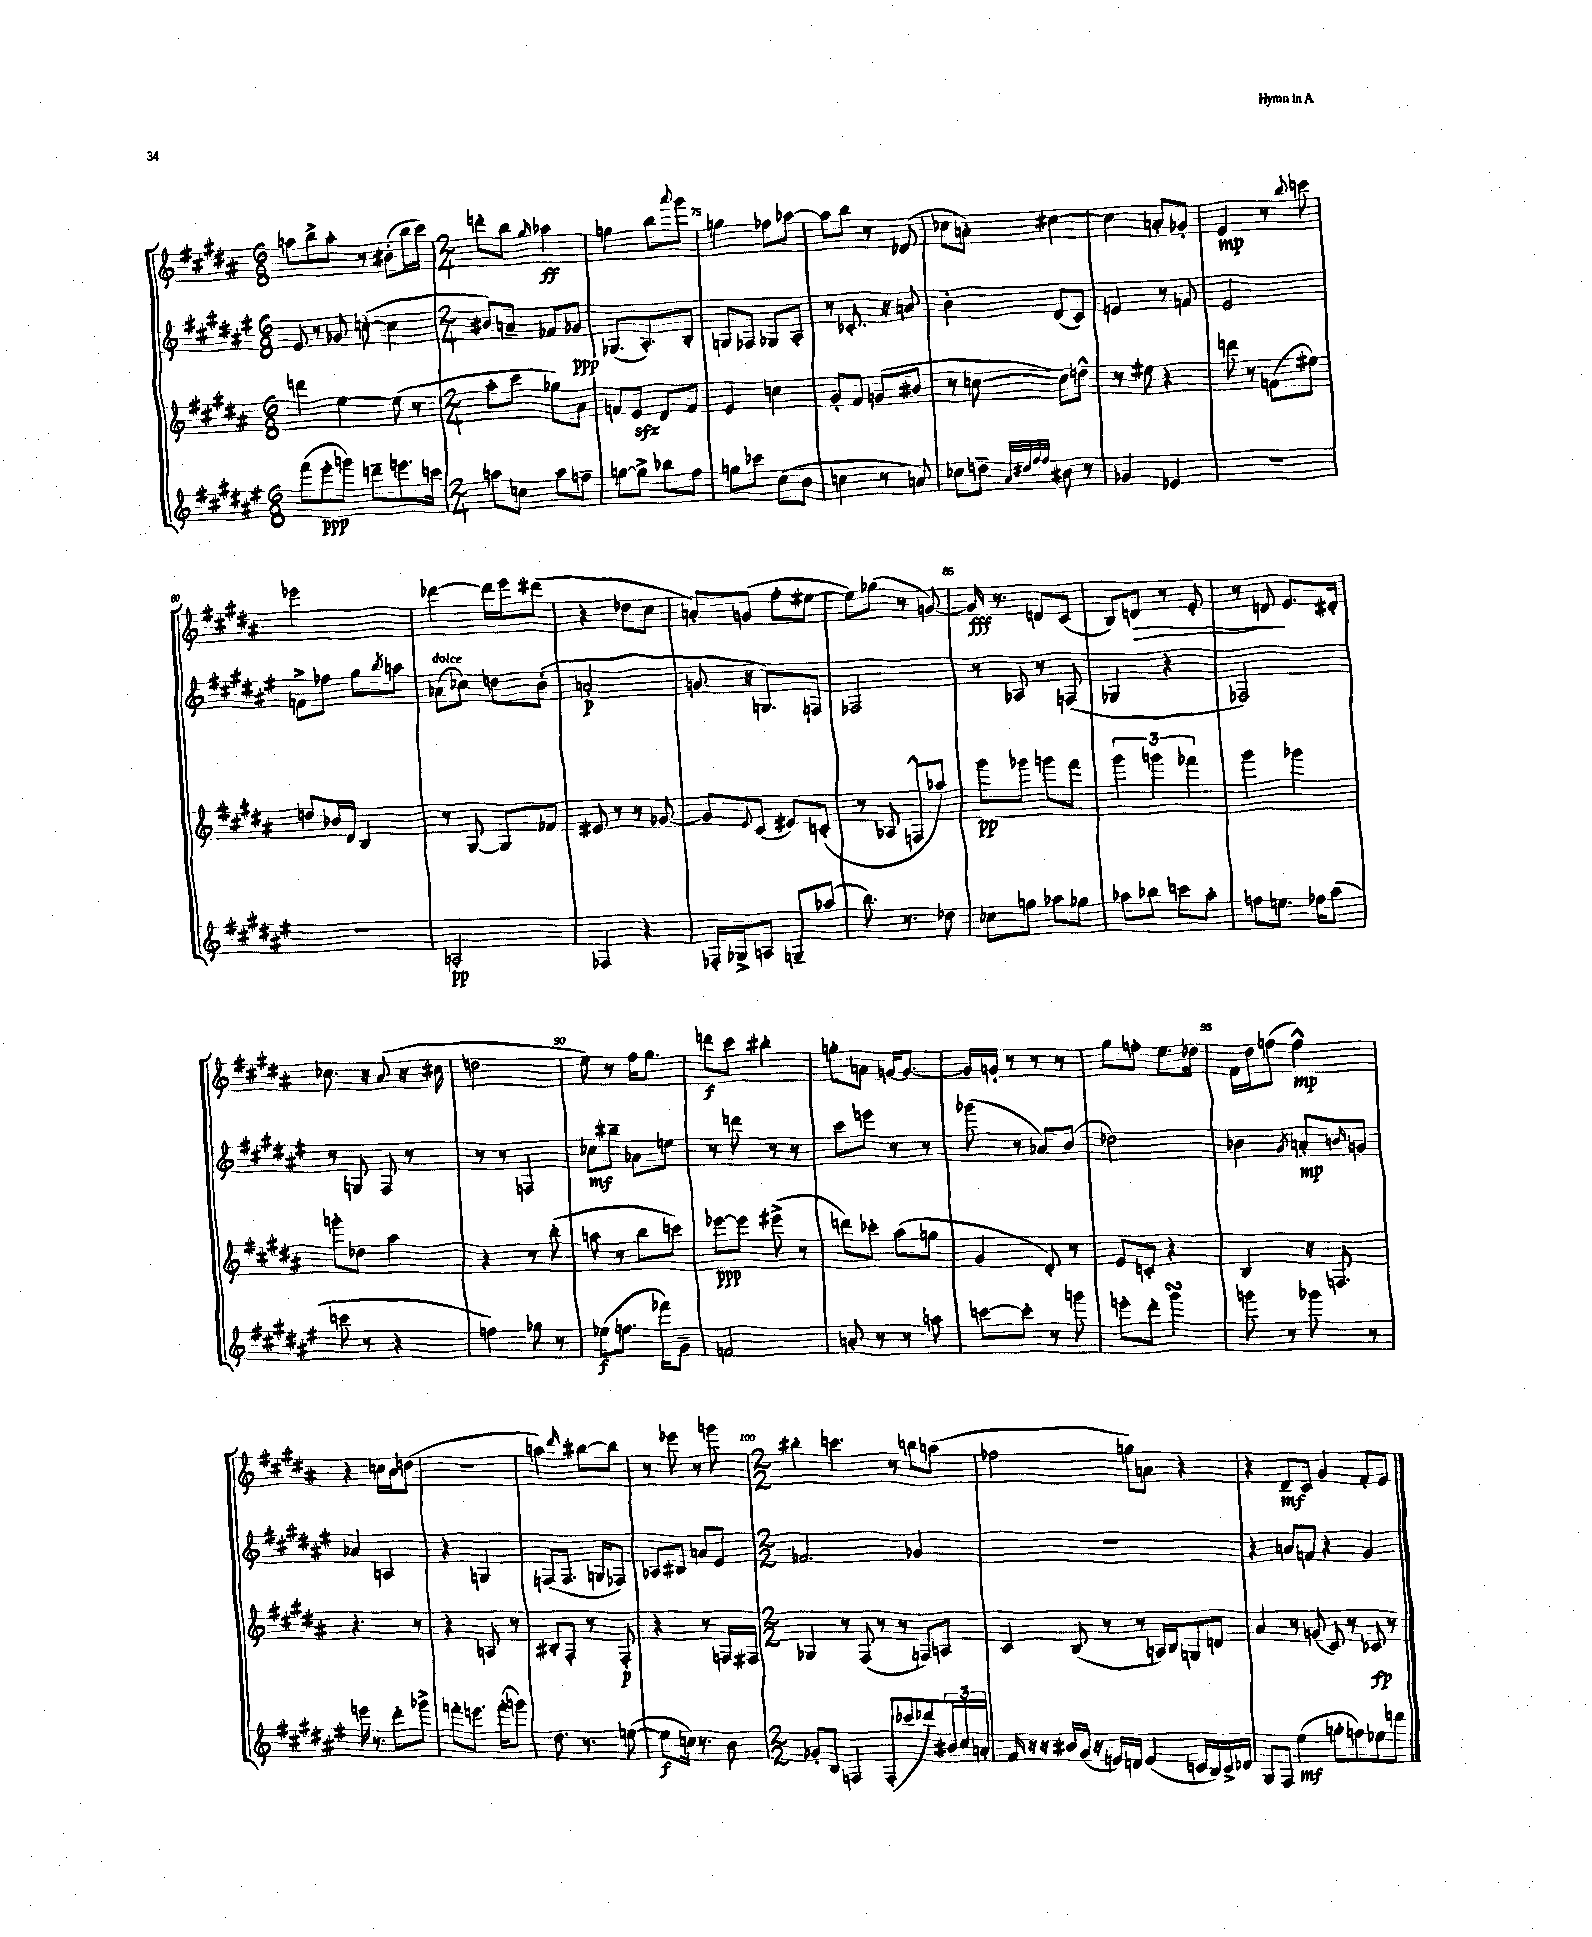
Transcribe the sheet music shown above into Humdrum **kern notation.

**kern	**dynam	**kern	**dynam	**kern	**dynam	**kern	**dynam
*part4	*part4	*part3	*part3	*part2	*part2	*part1	*part1
*staff4	*staff4	*staff3	*staff3	*staff2	*staff2	*staff1	*staff1
*clefG2	*	*clefG2	*	*clefG2	*	*clefG2	*
*k[f#c#g#d#a#e#]	*	*k[f#c#g#d#a#]	*	*k[f#c#g#d#a#e#]	*	*k[f#c#g#d#a#]	*
*M6/8	*	*M6/8	*	*M6/8	*	*M6/8	*
=72	=72	=72	=72	=72	=72	=72	=72
(8fff#\L	.	4dddn\	.	8e#/	.	8aan\L	.
8eee#'\	ppp	.	.	8r	.	8bb^\	.
8gggn\J)	.	[4ee\	.	8g-X/	.	8aa'\J	.
8dddn~\L	.	.	.	([8ccn'\	.	8r	.
8.eeen\	.	(8ee\]	.	4cc\]	.	(8b#X'\L	.
.	.	8r	.	.	.	16bb\L	.
16cccn\Jk	.	.	.	.	.	16ccc#\JJ)	.
=73	=73	=73	=73	=73	=73	=73	=73
*M2/4	*	*M2/4	*	*M2/4	*	*M2/4	*
8aan\L	.	8aa#'\L	.	8b#X/L)	.	8dddn'\L	.
8ccn\J	.	8ccc#\J	.	8an~/J	.	8bb\J	.
.	.	.	.	.	.	16qqgg#/	.
8aa\L	.	8gg-X\L)	.	8f-X/L	.	4aa-X\	ff
8ffn~\J	.	8a#\J	.	8g-X/J	ppp	.	.
=74	=74	=74	=74	=74	=74	=74	=74
[8ggn\L	.	8fn/L	.	(8.G-X/L	.	4ggn\	.
8gg^\J]	.	8ezz/J	.	.	.	.	.
.	.	.	.	8.A#'/)	.	.	.
8bb-X\L	.	8d#/L	.	.	.	8bb\L	.
.	.	.	.	.	.	8qqaaa#/	.
8ff#\J	.	8f/J	.	8B'/J	.	8ggg#\J	.
=75	=75	=75	=75	=75	=75	=75	=75
8ggn\L	.	4e/	.	8Gn/L	.	4ggn\	.
8ccc-X\J	.	.	.	8F-X/J	.	.	.
(8cc#\L	.	4ccn\	.	8G-X/L	.	8ff-X\L	.
8b\J	.	.	.	8A#'/J	.	[8aa-X\J	.
=76	=76	=76	=76	=76	=76	=76	=76
4ccn\	.	8g#'/L	.	8r	.	8aa-\L]	.
.	.	8f#/J	.	8.c-X'/	.	8bb\J	.
8r	.	(8gn/L	.	.	.	8r	.
.	.	.	.	16r	.	.	.
8an/)	.	8b#X/J	.	8an/	.	(8d-X/	.
=77	=77	=77	=77	=77	=77	=77	=77
8cc-X\L	.	8r	.	4b'\	.	8cc-X\L	.
8ddn~\J	.	[8ccn\	.	.	.	8an'\J)	.
32qqa#/LLL	.	.	.	.	.	.	.
32qqdd#X/	.	.	.	.	.	.	.
32qqff#/	.	.	.	.	.	.	.
32qqff#/JJJ	.	.	.	.	.	.	.
8b#X\	.	8cc\L])	.	(8d#/L	.	[4cc#X\	.
8r	.	8ddn^^\J	.	8c#/J)	.	.	.
=78	=78	=78	=78	=78	=78	=78	=78
4g-X/	.	8r	.	4en/	.	4cc#\]	.
.	.	8ee#X\	.	.	.	.	.
4e-X/	.	4r	.	8r	.	8an'/L	.
.	.	.	.	8fn/	.	8g-X'/J	.
=79	=79	=79	=79	=79	=79	=79	=79
2r	.	8dddn\	.	2e#/	.	4e/	mp
.	.	8r	.	.	.	.	.
.	.	(8fn\L	.	.	.	8r	.
.	.	.	.	.	.	8qqbb/	.
.	.	8ee#X\J)	.	.	.	8cccn\	.
!!LO:LB:g=z
=80	=80	=80	=80	=80	=80	=80	=80
2r	.	8ddn/L	.	8fn^\L	.	2eee-X\	.
.	.	16b-X/L	.	8ff-X\J	.	.	.
.	.	16d#/JJ	.	.	.	.	.
.	.	4B/	.	8gg#\L	.	.	.
.	.	.	.	8qbb/	.	.	.
.	.	.	.	8aan\J	.	.	.
=81	=81	=81	=81	=81	=81	=81	=81
!	!	!	!	!LO:TX:a:i:t=dolce	!	!	!
2An'/	pp	8r	.	(8a-X\L	.	[4ddd-X\	.
.	.	[8G#/	.	8cc-X\J)	.	.	.
.	.	8G#/L]	.	8ddn\L	.	16ddd-\LL]	.
.	.	.	.	.	.	16eee\J	.
.	.	8f-X/J	.	(8b'\J	.	(8ddd#X\J	.
=82	=82	=82	=82	=82	=82	=82	=82
4F-X/	.	8e#X/	.	2an'/	p	4r	.
.	.	8r	.	.	.	.	.
4r	.	8r	.	.	.	8dd-X\L	.
.	.	[8g-X/	.	.	.	8cc#\J	.
=83	=83	=83	=83	=83	=83	=83	=83
16F-X'/LL	.	8g-/L]	.	8gn/	.	8an'/L)	.
16G-X^/J	.	.	.	.	.	.	.
.	.	8qqe/	.	.	.	.	.
8An/J	.	(8c#/J	.	16r	.	(8gn/J	.
.	.	.	.	8.Gn/L)	.	.	.
8Gn~/L	.	8e#X/L)	.	.	.	8ff#'\L	.
(8aa-X/J	.	(8cn'/J	.	8Fn/J	.	[8ee#X\J	.
=84	=84	=84	=84	=84	=84	=84	=84
8.bb\)	.	8r	.	2F-X/	.	8ee#\L])	.
.	.	8A-X/	.	.	.	(8gg-X\J	.
8.r	.	.	.	.	.	.	.
.	.	8Fn^^/L	.	.	.	8r	.
8dd-X\	.	8aa-X/J)	.	.	.	[8gn/)	.
=85	=85	=85	=85	=85	=85	=85	=85
8cc-X\L	.	8ggg#\L	pp	8r	.	16g/]	fff
.	.	.	.	.	.	8.r	.
8ggn\J	.	8ggg-X\J	.	8A-X/	.	.	.
8aa-X\L	.	8gggn\L	.	8r	.	8dn/L	.
8gg-X\J	.	8fff#\J	.	(8Fn/	.	(8c#/J	.
=86	=86	=86	=86	=86	=86	=86	=86
8aa-X\L	.	6ggg#\	.	4G-X/	.	8B/L)	.
!	!	!	!	!	!	!	!LO:HP:b
8bb-X\J	.	.	.	.	.	8dn/J	>
.	.	6gggn\	.	.	.	.	.
8cccn\L	.	.	.	4r	.	8r	.
.	.	6fff-X\	.	.	.	.	.
8aa-'\J	.	.	.	.	.	8e'/	.
=87	=87	=87	=87	=87	=87	=87	=87
8ffn\L	.	4ggg#\	.	2F-X/)	.	8r	.
8.een\J	.	.	.	.	.	8dn/	.
.	.	4ggg-X\	.	.	.	8.e/L	]
16ff-X\KL	.	.	.	.	.	.	.
(8aa#\J	.	.	.	.	.	.	.
.	.	.	.	.	.	16d#X'/Jk	.
!!LO:LB:g=z
=88	=88	=88	=88	=88	=88	=88	=88
8cccn\	.	8gggn'\L	.	8r	.	8.cc-X\	.
8r	.	8dd-X\J	.	8Gn/	.	.	.
.	.	.	.	.	.	16r	.
4r	.	4aa#\	.	8F#/	.	(8a#/	.
.	.	.	.	8r	.	16r	.
.	.	.	.	.	.	16cc#X\	.
=89	=89	=89	=89	=89	=89	=89	=89
4ffn\)	.	4r	.	8r	.	2ddn\	.
.	.	.	.	8r	.	.	.
8gg-X\	.	8r	.	4Fn/	.	.	.
8r	.	(8bb'\	.	.	.	.	.
=90	=90	=90	=90	=90	=90	=90	=90
(8ee-X\L	f	8aan\	.	8cc-X\L	mf	8ee\)	.
8.ffn\J	.	8r	.	8bb#X~\J	.	8r	.
.	.	8bb\L	.	8a-X\L	.	16ff#\KL	.
16fff-X\KL)	.	.	.	.	.	8.gg#\J	.
8g#~\J	.	8cccn\J)	.	8een\J	.	.	.
=91	=91	=91	=91	=91	=91	=91	=91
2fn/	.	[8eee-X\L	ppp	8r	.	8dddn\L	f
.	.	8eee-\J]	.	8dddn\	.	8ccc#\J	.
.	.	(8eee#X^\	.	8r	.	4bb#X'\	.
.	.	8r	.	8r	.	.	.
=92	=92	=92	=92	=92	=92	=92	=92
8an'/	.	8dddn\L)	.	8ccc#\L	.	8ggn'\L	.
8r	.	8ccc-X'\J	.	8eeen\J	.	8an\J	.
8r	.	(8aa#\L	.	8r	.	[16gn/KL	.
.	.	.	.	.	.	8.g/J_	.
8aan\	.	8ggn\J	.	8r	.	.	.
=93	=93	=93	=93	=93	=93	=93	=93
[8cccn\L	.	4g#/	.	(8ggg-X\	.	16g/LL]	.
.	.	.	.	.	.	16gn'/JJ	.
8ccc'\J]	.	.	.	8r	.	8r	.
8r	.	8d#'/)	.	8a-X/L)	.	8r	.
8gggn\	.	8r	.	(8b/J	.	8r	.
=94	=94	=94	=94	=94	=94	=94	=94
8eeen'\L	.	8e/L	.	2dd-X\)	.	8gg#\L	.
8ddd#'\J	.	8cn'/J	.	.	.	8ffn'\J	.
4ggg#sSSS\	.	4r	.	.	.	8.ee\L	.
.	.	.	.	.	.	16dd-X\Jk	.
=95	=95	=95	=95	=95	=95	=95	=95
8gggn\	.	4B/	.	4b-X\	.	16f#\LL	.
.	.	.	.	.	.	16dd#\J	.
8r	.	.	.	.	.	(8ffn\J	.
.	.	.	.	8qg#/	.	.	.
8ggg-X\	.	16r	.	8an'/L	mp	4ff^^\)	mp
.	.	8.Fn/	.	.	.	.	.
.	.	.	.	16qqbn/	.	.	.
8r	.	.	.	8gn/J	.	.	.
!!LO:LB:g=z
=96	=96	=96	=96	=96	=96	=96	=96
16eeen\	.	4.r	.	4a-X/	.	4r	.
8.r	.	.	.	.	.	.	.
8ddd#'\L	.	.	.	4An/	.	16ccn\LL	.
.	.	.	.	.	.	16b\J	.
8ggg-X^\J	.	8r	.	.	.	(8ddn\J	.
=97	=97	=97	=97	=97	=97	=97	=97
8fffn'\L	.	4r	.	4r	.	2r	.
8.eeen\J	.	.	.	.	.	.	.
.	.	8An/	.	4Gn/	.	.	.
(16fff'\KL	.	.	.	.	.	.	.
8gggn\J)	.	8r	.	.	.	.	.
=98	=98	=98	=98	=98	=98	=98	=98
8.dd#\	.	8B#X'/L	.	(8Fn/L	.	4aan\)	.
.	.	8F#'/J	.	8.F/J	.	.	.
8.r	.	.	.	.	.	.	.
.	.	.	.	.	.	16qqddd#/	.
.	.	8r	.	.	.	[8bb#X\L	.
.	.	.	.	16Gn/KL	.	.	.
([8een\	.	8F#'/	p	8F-X/J)	.	8bb#\J]	.
=99	=99	=99	=99	=99	=99	=99	=99
8ee\L]	f	4r	.	8A-X/L	.	8r	.
16ccn\Jk)	.	.	.	8B#X/J	.	8eee-X\	.
8.r	.	.	.	.	.	.	.
.	.	8r	.	8an/L	.	8r	.
8b\	.	16Fn/LL	.	8e#/J	.	8gggn\	.
.	.	16F#X/JJ	.	.	.	.	.
=100	=100	=100	=100	=100	=100	=100	=100
*M2/2	*	*M2/2	*	*M2/2	*	*M2/2	*
8g-X'/L	.	4G-X/	.	2.f-X/	.	4bb#X'\	.
8B/J	.	.	.	.	.	.	.
4Fn/	.	8r	.	.	.	4.cccn\	.
.	.	(8F#/	.	.	.	.	.
(8F'/L	.	8r	.	.	.	.	.
8ccc-X/	.	8r	.	.	.	8r	.
8ddd-X/)	.	8Fn/L)	.	4g-X/	.	8bbn\L	.
24b#X/L	.	8An/J	.	.	.	(8aan\J	.
24cc#/	.	.	.	.	.	.	.
24an'/JJ	.	.	.	.	.	.	.
=101	=101	=101	=101	=101	=101	=101	=101
16f#/	.	4c#/	.	1r	.	2ff-X\	.
16r	.	.	.	.	.	.	.
16r	.	.	.	.	.	.	.
16b#X/LL	.	.	.	.	.	.	.
(16g#/JJ	.	(8B/	.	.	.	.	.
16r	.	.	.	.	.	.	.
16en/LL)	.	8r	.	.	.	.	.
16dn/JJ	.	.	.	.	.	.	.
(4e/	.	8r	.	.	.	8ggn\L)	.
.	.	16An/LL)	.	.	.	8an\J	.
.	.	16B/J	.	.	.	.	.
16cn/LL	.	8Gn/	.	.	.	4r	.
16B/)	.	.	.	.	.	.	.
16c^/	.	8dn/J	.	.	.	.	.
16d-X/JJ	.	.	.	.	.	.	.
=102	=102	=102	=102	=102	=102	=102	=102
8G#/L	.	4a#/	.	4r	.	4r	.
8F#/J	.	.	.	.	.	.	.
(4ee#\	mf	8r	.	8an/L	.	8d#~/L	mf
.	.	(8gn/	.	8fn/J	.	8c#/J	.
8ggn'\L	.	8c#/)	.	4r	.	4g#/	.
8ffn\)	.	8r	.	.	.	.	.
8ee-X\	.	8c-X/	fp	4g#/	.	8f#'/L	.
8dddn\J	.	8r	.	.	.	8e/J	.
==	==	==	==	==	==	==	==
*-	*-	*-	*-	*-	*-	*-	*-
